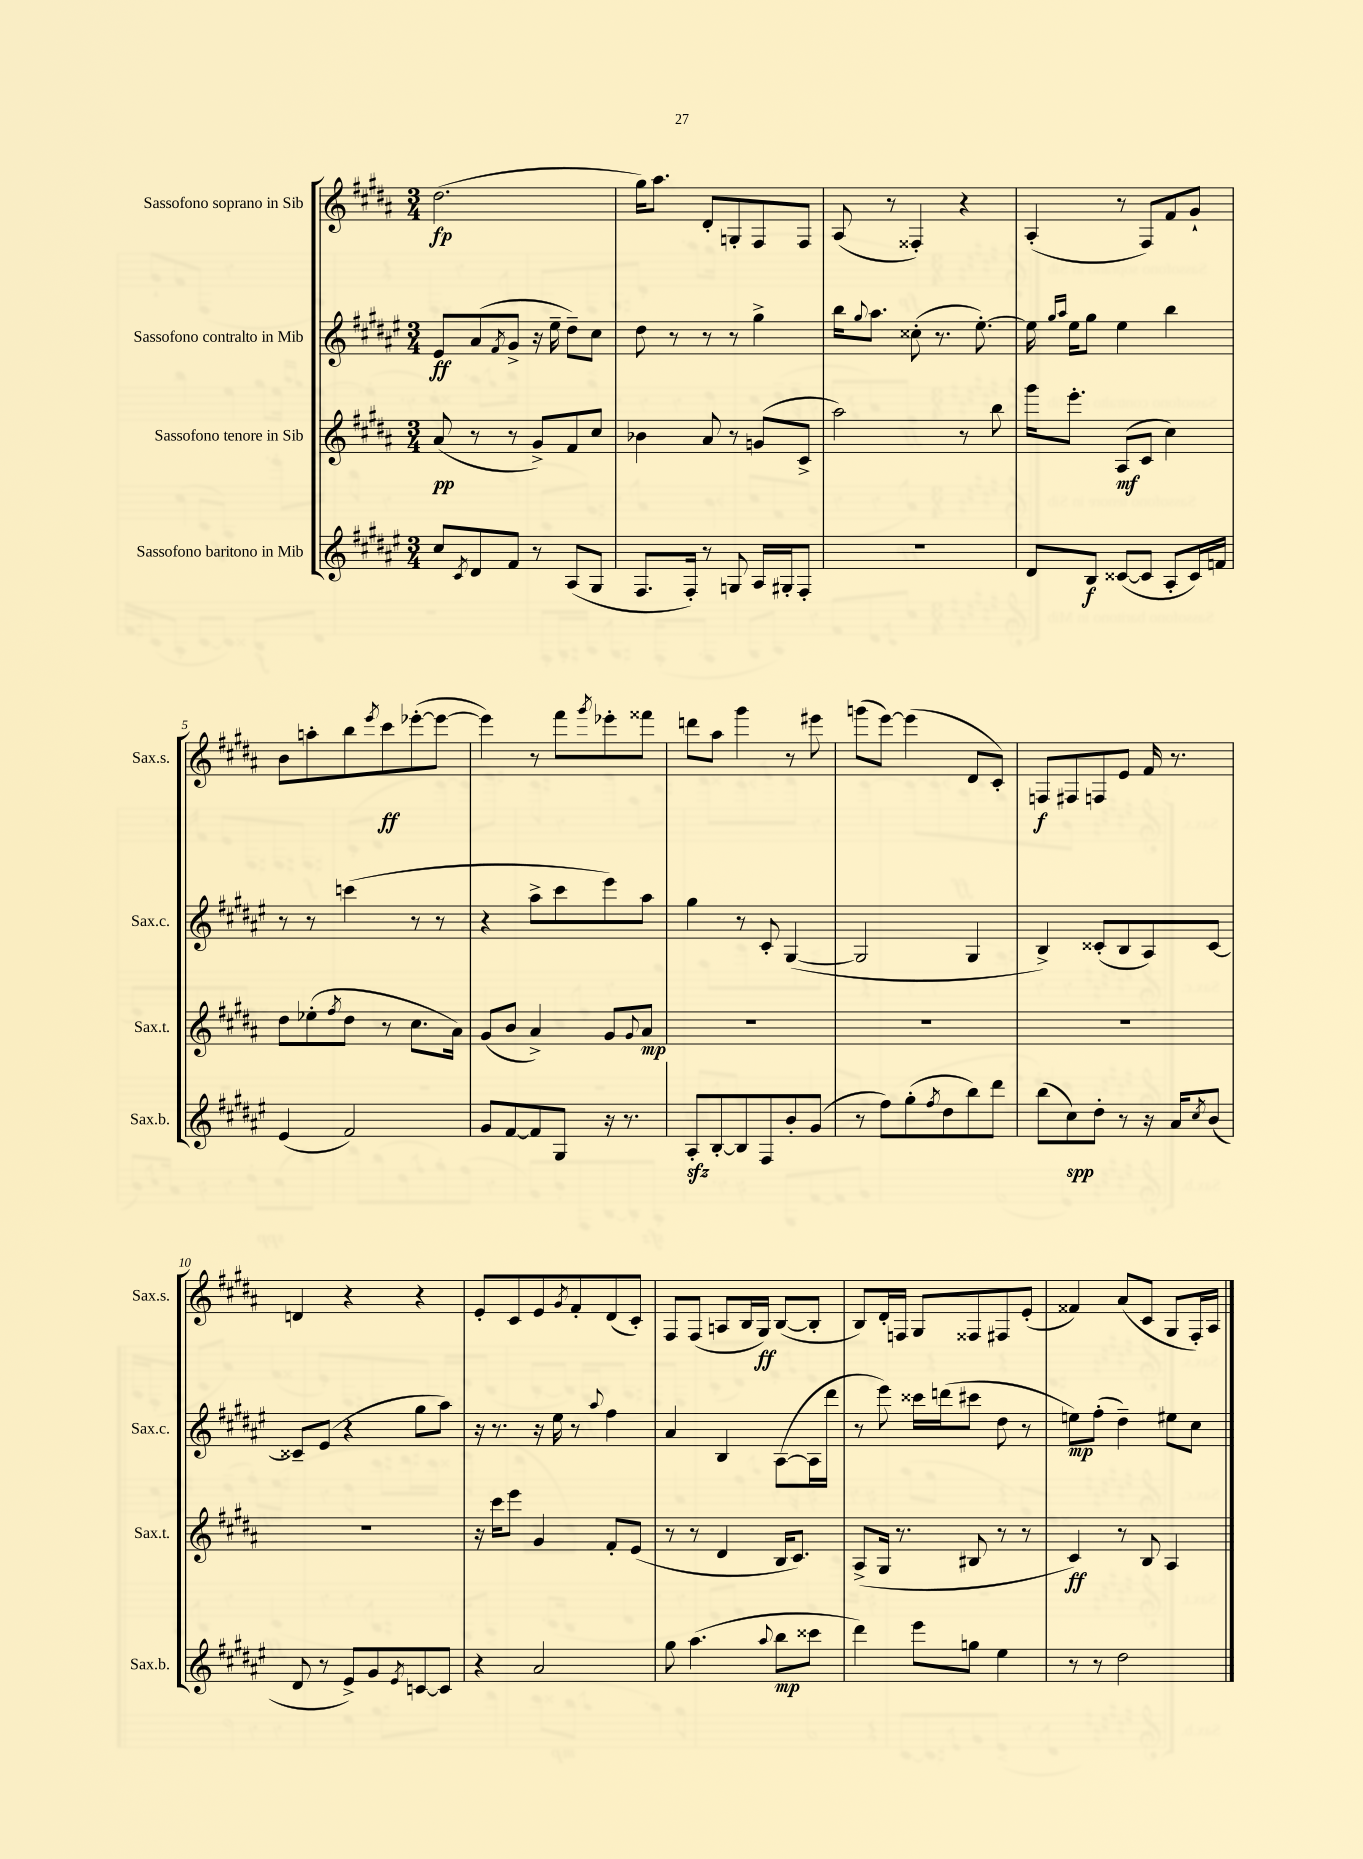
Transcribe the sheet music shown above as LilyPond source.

<<
\new StaffGroup <<
\new Staff = "s0" \with { instrumentName = "Sassofono soprano in Sib" shortInstrumentName = "Sax.s." } {
    \clef treble \key b \major \numericTimeSignature \time 3/4
    dis''2.\fp( |
    gis''16) ais''8. dis'8-. g8-. fis8 fis8 |
    ais8( r8 fisis4-.) r4 |
    ais4-.( r8 fis8) fis'8 gis'8-! |
    b'8 a''8-. b''8 \acciaccatura { e'''8 } cis'''8\ff ees'''8~-.( ees'''8~ |
    ees'''4) r8 fis'''8 \acciaccatura { gis'''8 } ees'''8-. fisis'''8 |
    d'''8 ais''8 gis'''4 r8 eis'''8 |
    g'''8( e'''8~) e'''4( dis'8 cis'8-.) |
    f8\f fis8 f8 e'8 fis'16 r8. |
    d'4 r4 r4 |
    e'8-. cis'8 e'8 \acciaccatura { gis'8 } fis'8-. dis'8( cis'8-.) |
    fis8 fis8( a8 b16 gis16\ff) b8~( b8-. |
    b8) dis'16-. f16 gis8 fisis8 fis8 e'8-.( |
    fisis'4) ais'8( cis'8 gis8 fis16-.) ais16 \bar "|." |
}
\new Staff = "s1" \with { instrumentName = "Sassofono contralto in Mib" shortInstrumentName = "Sax.c." } {
    \clef treble \key fis \major \numericTimeSignature \time 3/4
    eis'8\ff ais'8( \acciaccatura { fis'8 } gis'8-> r16 eis''16-- dis''8--) cis''8 |
    dis''8 r8 r8 r8 gis''4-> |
    b''16 \appoggiatura { gis''8 } ais''8. cisis''8-.( r8. eis''8.~-.) |
    eis''16 \grace { gis''16 ais''16 } eis''16 gis''8 eis''4 b''4 |
    r8 r8 c'''4( r8 r8 |
    r4 ais''8-> cis'''8 eis'''8) ais''8 |
    gis''4 r8 cis'8-. gis4~( |
    gis2 gis4 |
    b4->) cisis'8-.( b8 ais8) cisis'8~ |
    cisis'8-- eis'8( r4 gis''8 ais''8) |
    r16 r8. r16 eis''16 r8 \appoggiatura { ais''8 } fis''4 |
    ais'4 b4 ais8~( ais16 dis'''16 |
    r8 eis'''8) cisis'''16 d'''16( cis'''8 dis''8 r8 |
    e''8\mp) fis''8-.( dis''4--) eis''8 cis''8 \bar "|." |
}
\new Staff = "s2" \with { instrumentName = "Sassofono tenore in Sib" shortInstrumentName = "Sax.t." } {
    \clef treble \key b \major \numericTimeSignature \time 3/4
    ais'8\pp( r8 r8 gis'8->) fis'8 cis''8 |
    bes'4 ais'8 r8 g'8( cis'8-> |
    ais''2) r8 b''8 |
    gis'''16 e'''8.-. ais8\mf( cis'8 cis''4) |
    dis''8 ees''8-.( \acciaccatura { fis''8 } dis''8 r8 cis''8. ais'16) |
    gis'8( b'8 ais'4->) gis'8 \appoggiatura { gis'8 } ais'8\mp |
    R2. |
    R2. |
    R2. |
    R2. |
    r16 cis'''16 e'''8 gis'4 fis'8-. e'8( |
    r8 r8 dis'4 b16 cis'8.) |
    ais8->( gis16 r8. bis8 r8 r8 |
    cis'4\ff) r8 b8 ais4 \bar "|." |
}
\new Staff = "s3" \with { instrumentName = "Sassofono baritono in Mib" shortInstrumentName = "Sax.b." } {
    \clef treble \key fis \major \numericTimeSignature \time 3/4
    cis''8 \acciaccatura { cis'8 } dis'8 fis'8 r8 ais8( gis8 |
    fis8. fis16-.) r8 g8 ais16 gis16-. fis8-. |
    r2. |
    dis'8 b8\f cisis'8~( cisis'8 ais8-. cisis'16) f'16 |
    eis'4( fis'2) |
    gis'8 fis'8~ fis'8 gis8 r16 r8. |
    ais8-.\sfz b8~-. b8 fis8 b'8-. gis'8( |
    r8 fis''8) gis''8-.( \acciaccatura { fis''8 } dis''8 b''8) dis'''8 |
    b''8( cis''8\spp) dis''8-. r8 r16 ais'16 \acciaccatura { cis''8 } b'8( |
    dis'8 r8 eis'8->) gis'8 \acciaccatura { eis'8 } c'8~ c'8 |
    r4 ais'2 |
    gis''8 ais''4.( \appoggiatura { ais''8 } b''8\mp cisis'''8 |
    dis'''4) eis'''8 g''8 eis''4 |
    r8 r8 dis''2 \bar "|." |
}
>>
>>
